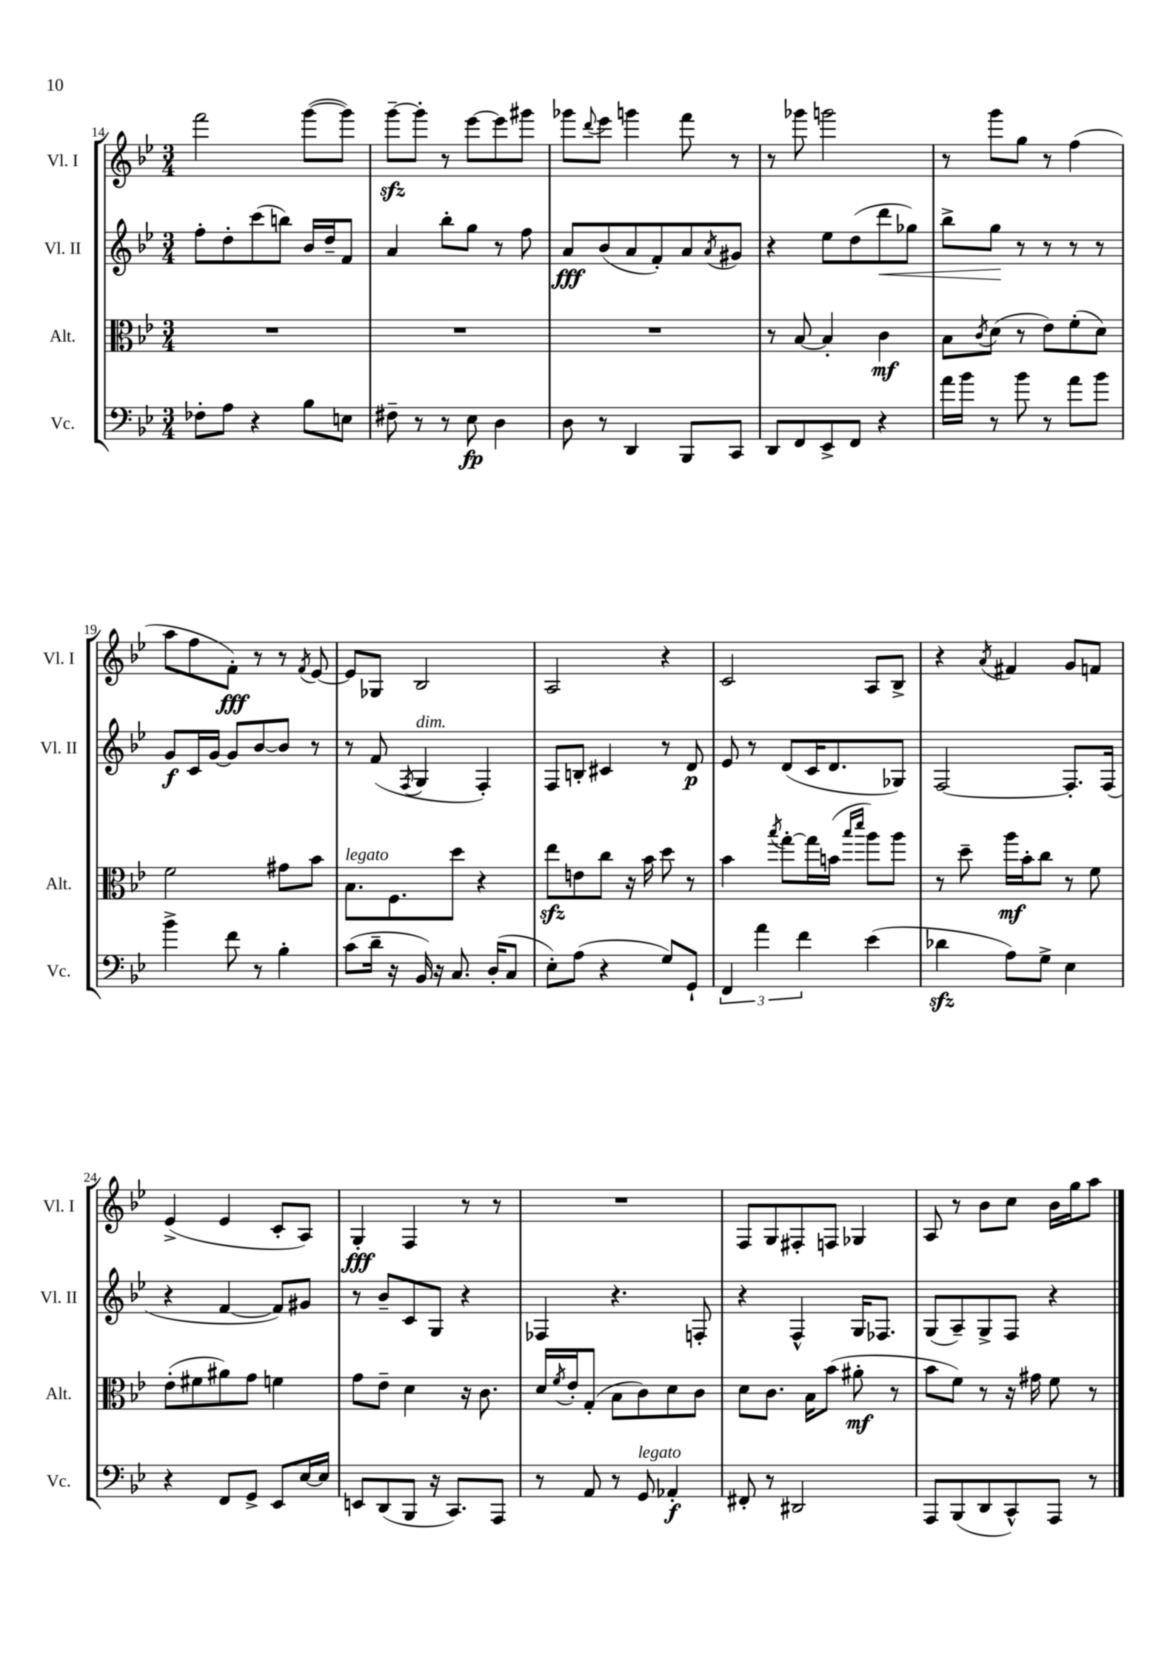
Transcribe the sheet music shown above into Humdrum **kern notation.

**kern	**kern	**kern	**kern
*staff4	*staff3	*staff2	*staff1
*clefF4	*clefC3	*clefG2	*clefG2
*k[b-e-]	*k[b-e-]	*k[b-e-]	*k[b-e-]
*M3/4	*M3/4	*M3/4	*M3/4
8F-'\L	2.r	8ff'\L	2fff\
8A\J	.	8dd'\	.
4r	.	(8ccc\	.
.	.	8bb\J)	.
8B-\L	.	16b-/LL	([8ggg\L
.	.	16dd~/J	.
8E\J	.	8f/J	8ggg\]J)
=	=	=	=
8F#~\	2.r	4a/	[8ggg~\L
8r	.	.	8ggg'\]J
8r	.	8bb-'\L	8r
8E-\	.	8gg\J	[8eee-\L
4D\	.	8r	8eee-\]
.	.	8ff\	8ggg#\J
=	=	=	=
8D\	2.r	8a/L	8ggg-\L
.	.	.	8qqddd/
8r	.	(8b-/	8eee-\J
4DD/	.	8a/	4ggg\
.	.	8f'/)	.
8BBB-/L	.	8a/	8fff\
.	.	8qa/	.
8CC/J	.	8g#/J	8r
=	=	=	=
8DD/L	8r	4r	8r
8FF/	[8B-/	.	8ggg-\
8EE-^/	4B-'/]	8ee-\L	2ggg\
8FF/J	.	(8dd\	.
4r	4c\	8ddd\	.
.	.	8gg-\J)	.
=	=	=	=
16a\LL	8B-\L	8bb-^\L	8r
16b-\JJ	.	.	.
.	8qc/	.	.
8r	(8d\J	8gg\J	8ggg\L
8b-\	8r	8r	8gg\J
8r	8e-\L)	8r	8r
8a\L	(8f'\	8r	(4ff\
8b-\J	8d\J)	8r	.
=	=	=	=
4b-^\	2f\	8g/L	8aa\L
.	.	16c/L	8ff\
.	.	[16g/JJ	.
8f\	.	8g/]L	8f'\J)
8r	.	[8b-/	8r
4B-'\	8g#\L	8b-/]J	8r
.	.	.	8qf/
.	8b-\J	8r	[8e-/
=	=	=	=
(8c\L	8.B-\L	8r	8e-/]L
16d~\Jk	.	(8f/	8G-/J
16r	8.F\	.	.
.	.	8qF/	.
16BB-/)	.	4G/	2B-/
16r	.	.	.
8.C/	8dd\J	.	.
.	4r	4F'/)	.
(16D'/LK	.	.	.
8C/J	.	.	.
=	=	=	=
8E-'\L)	8ee-\L	8F/L	2A/
(8A\J	8e\	8B'/J	.
4r	8cc\J	4c#/	.
.	16r	.	.
.	16b-\	.	.
8G/L)	8dd\	8r	4r
8GG`/J	8r	8d/	.
=	=	=	=
6FF/	4b-\	8e-/	2c/
.	.	8r	.
6a\	.	.	.
.	8qbb-/	.	.
.	[8gg'\L	(8d/L	.
6f\	.	.	.
.	16gg\]L	16c/K	.
.	(16b\JJ	8.d/	.
.	16qqbb-/LL	.	.
.	16qqddd/JJ	.	.
(4e-\	8aa\L)	.	8A/L
.	8aa\J	8G-/J)	8B-^/J
=	=	=	=
4d-\	8r	[2F/	4r
.	8dd~\	.	.
.	.	.	8qa/
8A\L)	16aa\LL	.	4f#/
.	16b-'\J	.	.
8G^\J	8cc\J	.	.
4E-\	8r	8.F'/]L	8g/L
.	8f\	.	8f/J
.	.	(16F/Jk	.
=	=	=	=
4r	(8e-'\L	4r	(4e-^/
.	8f#\	.	.
8FF/L	8a#\)	[4f/	4e-/
8GG^/J	8g\J	.	.
8EE-/L	4f\	8f/]L)	8c'/L
[16E-/L	.	8g#/J	8A/J)
16E-/]JJ	.	.	.
=	=	=	=
8EE/L	8g\L	8r	4G'/
(8DD/	8e-~\J	8b-~/L	.
8BBB-/J	4d\	8c/	4F/
16r	.	8G/J	.
8.CC/L)	.	.	.
.	16r	4r	8r
.	8.c\	.	.
8AAA/J	.	.	8r
=	=	=	=
8r	16d/LL	4F-/	2.r
.	8qf/	.	.
.	16e-'/J	.	.
8AA/	(8G'/J	.	.
8r	8B-\L	4.r	.
8GG/	8c\)	.	.
4AA-'/	8d\	.	.
.	8c\J	8F'/	.
=	=	=	=
8FF#'/	8d\L	4r	8F/L
8r	8.c\J	.	8G/
2DD#/	.	4F^^/	8F#'/
.	16B-\LK	.	.
.	(8b-\J	.	8F/J
.	8a#'\	16G/LK	4G-/
.	.	8.F-/J	.
.	8r	.	.
=	=	=	=
8AAA/L	8b-\L	(8G/L	8A/
(8BBB-/	8f\J)	8A~/)	8r
8DD/	8r	8G^/	8b-\L
8CC^^/)	16r	8F/J	8cc\J
.	16g#\	.	.
8AAA/J	8f\	4r	16b-\LL
.	.	.	16gg\J
8r	8r	.	8aa\J
==	==	==	==
*-	*-	*-	*-
